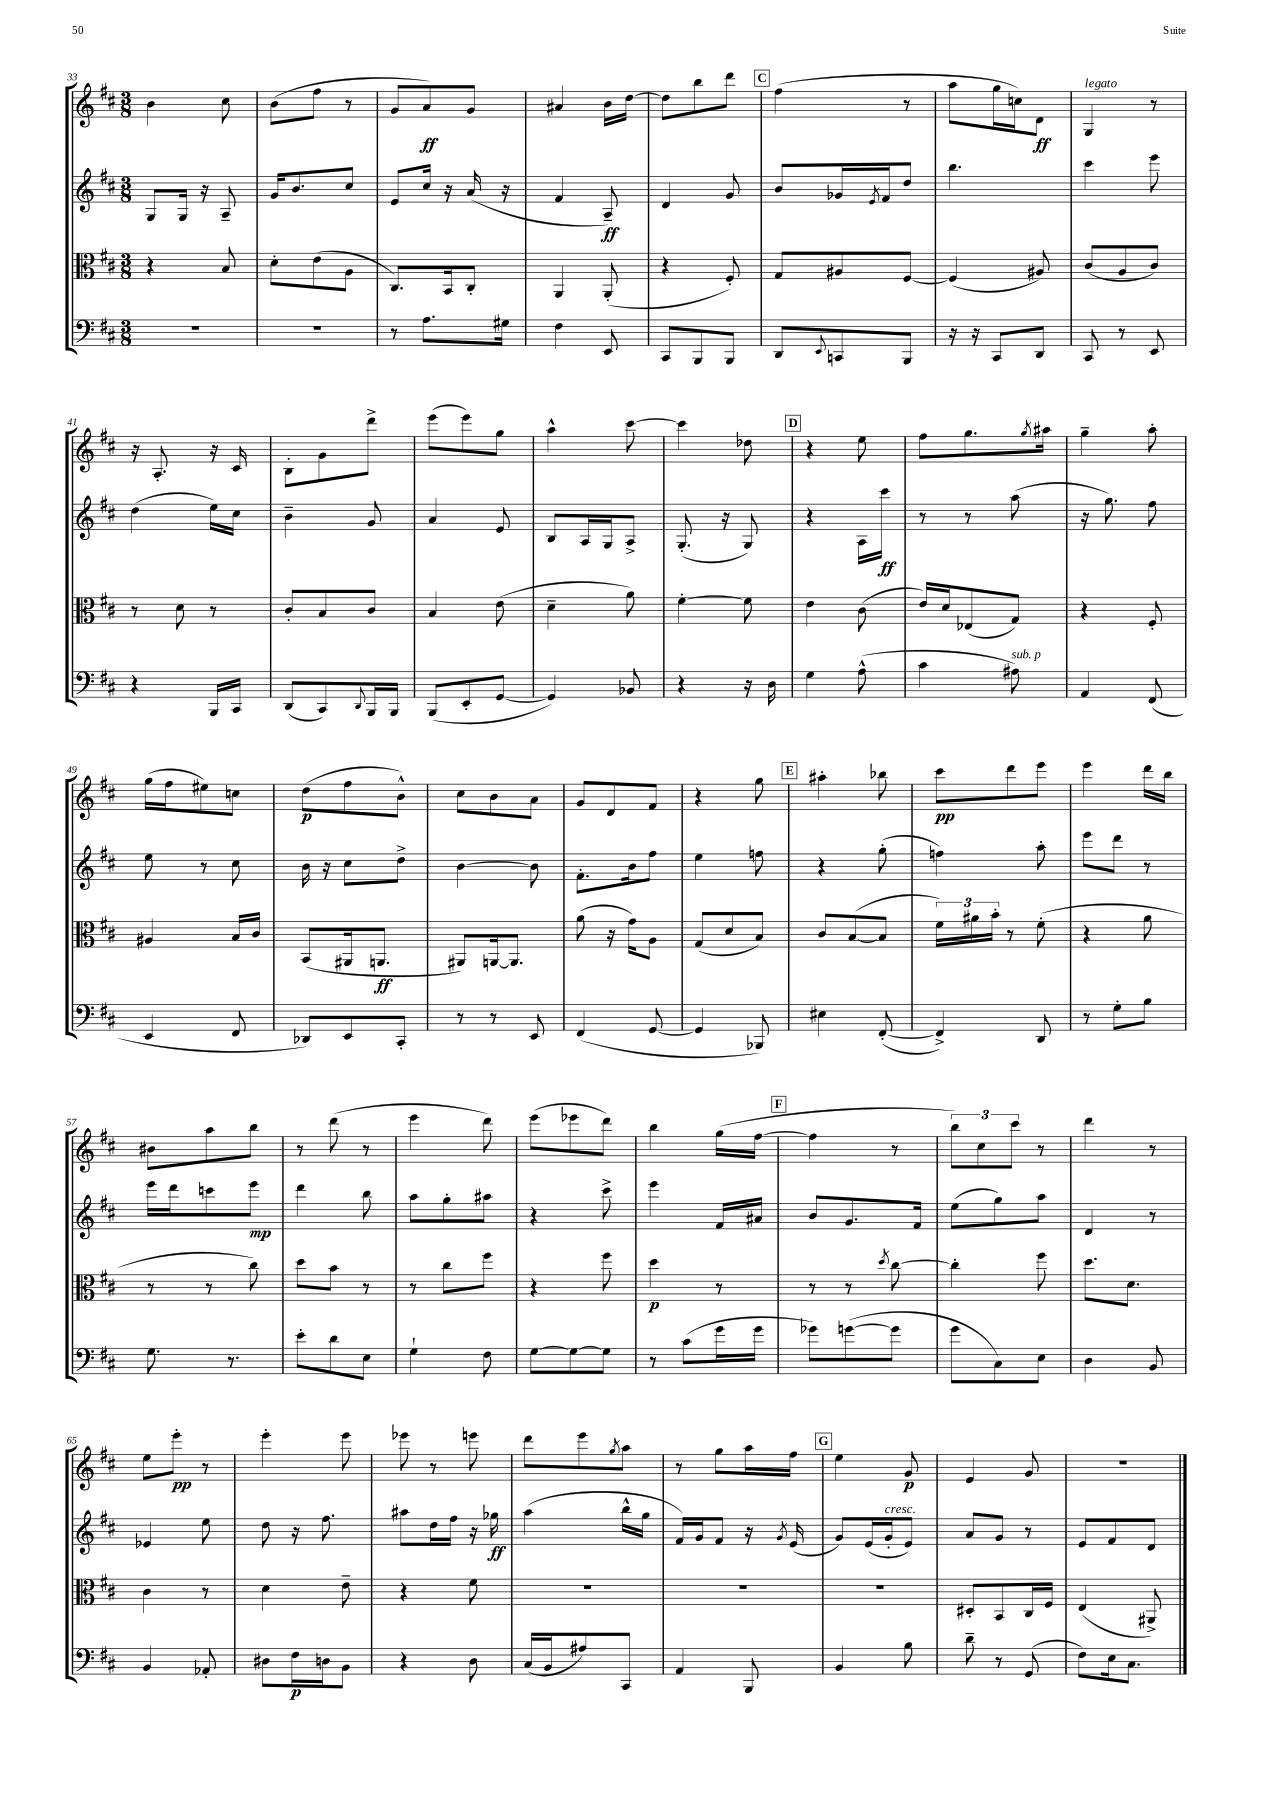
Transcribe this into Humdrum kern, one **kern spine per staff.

**kern	**kern	**kern	**kern
*staff4	*staff3	*staff2	*staff1
*clefF4	*clefC3	*clefG2	*clefG2
*k[f#c#]	*k[f#c#]	*k[f#c#]	*k[f#c#]
*M3/8	*M3/8	*M3/8	*M3/8
4.r	4r	8G	4b
.	.	16G	.
.	.	16r	.
.	8B	8A~	8cc#
=	=	=	=
4.r	8d'	16g	(8b
.	.	8.b	.
.	(8e	.	8ff#
.	8A	8cc#	8r
=	=	=	=
8r	8.C#)	8e	8g
8.A	.	16cc#	8a)
.	16BB	16r	.
.	8C#'	(16a	8g
16G#	.	16r	.
=	=	=	=
4F#	4AA	4f#	4a#
8EE	(8AA'	8A~)	16b
.	.	.	[16dd
=	=	=	=
8CC#	4r	4d	8dd]
8BBB	.	.	8bb
8BBB	8F#')	8g	8ddd
=	=	=	=
8DD	8G	8b	(4ff#
8qqEE	.	.	.
8CC	8A#	16g-	.
.	.	8qe	.
.	.	16f#	.
8BBB	[8F#	8dd	8r
=	=	=	=
16r	(4F#]	4.bb	8aa
16r	.	.	.
8CC#	.	.	16gg
.	.	.	16cc)
8DD	8A#)	.	8d
=	=	=	=
8CC#	(8c#	4ccc#	4G
8r	8A	.	.
8EE	8c#)	8eee	8r
=	=	=	=
4r	8r	(4dd	16r
.	.	.	8.A'
.	8d	.	.
16BBB	8r	16ee)	16r
16CC#	.	16cc#	16c#
=	=	=	=
(8DD	8c#'	4b~	8B'
8CC#)	8B	.	8g
8qqDD	.	.	.
16BBB	8c#	8g	8ddd^
16BBB	.	.	.
=	=	=	=
(8BBB	4B	4a	(8eee
8EE'	.	.	8eee)
[8GG	(8e	8e	8gg
=	=	=	=
4GG])	4d~	8B	4aa^^
.	.	16A	.
.	.	16G	.
8BB-	8a)	8A^	[8ccc#
=	=	=	=
4r	[4f#'	(8.G'	4ccc#]
.	.	16r	.
16r	8f#]	8G)	8dd-
16D	.	.	.
=	=	=	=
4G	4e	4r	4r
(8A^^	(8c#	16A	8ee
.	.	16ccc#	.
=	=	=	=
4c#	16e)	8r	8ff#
.	16d	.	.
.	(8E-	8r	8.gg
8A#)	8G)	(8aa	.
.	.	.	8qgg
.	.	.	16aa#
=	=	=	=
4AA	4r	16r	4gg~
.	.	8.gg)	.
(8FF#	8F#'	8ff#	8aa'
=	=	=	=
4EE	4A#	8ee	(16gg
.	.	.	16ff#
.	.	8r	8ee#)
8FF#	16B	8cc#	8cc
.	16c#	.	.
=	=	=	=
8DD-)	(8BB	16b	(8dd
.	.	16r	.
8EE	16AA#	8cc#	8ff#
.	8.AA	.	.
8CC#'	.	8dd^	8b^^)
=	=	=	=
8r	8AA#)	[4b	8cc#
8r	[16AA	.	8b
.	8.AA]	.	.
8EE	.	8b]	8a
=	=	=	=
(4FF#	(8a	8.f#'	8g
.	16r	.	8d
.	16g)	16b	.
[8GG	8A	8ff#	8f#
=	=	=	=
4GG]	(8G	4ee	4r
.	8d	.	.
8BBB-)	8B)	8ff	8gg
=	=	=	=
4E#	8c#	4r	4aa#'
.	([8B	.	.
([8FF#'	8B]	(8gg'	8bb-
=	=	=	=
4FF#^])	24f#)	4ff)	8ccc#
.	24a#	.	.
.	24b'	.	.
.	8r	.	8ddd
8DD	(8f#'	8aa'	8eee
=	=	=	=
8r	4r	8eee	4eee
8G'	.	8ddd	.
8B	8a	8r	16ddd
.	.	.	16bb
=	=	=	=
8.G	8r	16eee	8b#
.	.	16ddd	.
.	8r	8ccc	8aa
8.r	.	.	.
.	8cc#)	8eee	8bb
=	=	=	=
8e'	8dd	4ddd	8r
8d	8b	.	(8ddd
8E	8r	8bb	8r
=	=	=	=
4G`	8r	8aa	4eee
.	8cc#	8gg'	.
8F#	8ff#	8aa#	8ddd)
=	=	=	=
[8G	4r	4r	(8eee
8G_	.	.	8eee-
8G]	8ff#	8ccc#^	8ddd)
=	=	=	=
8r	4dd	4eee	4bb
(8c#	.	.	.
16g	8r	16f#	(16gg
16g	.	16a#	[16ff#
=	=	=	=
8g-)	8r	8b	4ff#]
([8g	8r	8.g	.
.	8qdd	.	.
8g]	[8cc#	.	8r
.	.	16f#	.
=	=	=	=
8g	4cc#']	(8ee	12bb)
.	.	.	12cc#
8C#)	.	8gg)	.
.	.	.	12ccc#
8E	8ff#	8aa	8r
=	=	=	=
4D	8.dd	4d	4ddd
.	8.d	.	.
8BB	.	8r	8r
=	=	=	=
4BB	4c#	4e-	8ee
.	.	.	8eee'
8AA-'	8r	8ee	8r
=	=	=	=
8D#	4d	8dd	4eee'
16F#	.	16r	.
16D	.	8.ff#	.
8BB	8e~	.	8eee
=	=	=	=
4r	4r	8aa#	8eee-
.	.	16dd	8r
.	.	16ff#	.
8D	8f#	16r	8eee
.	.	16gg-	.
=	=	=	=
(16C#	4.r	(4aa	8ddd
16BB	.	.	.
8A#)	.	.	8eee
.	.	.	8qgg
8CC#	.	16bb^^	8aa
.	.	16gg	.
=	=	=	=
4AA	4.r	16f#)	8r
.	.	16g	.
.	.	8f#	8gg
8BBB	.	16r	16aa
.	.	8qg	.
.	.	(16e	16ff#
=	=	=	=
4BB	4.r	8g)	4ee
.	.	(16e	.
.	.	16g'	.
8B	.	8e)	8g
=	=	=	=
8d~	8D#'	8a	4e
8r	8BB	8g	.
(8GG	16C#	8r	8g
.	16F#	.	.
=	=	=	=
8F#)	(4E	8e	4.r
16E	.	8f#	.
8.C#	.	.	.
.	8AA#^)	8d	.
==	==	==	==
*-	*-	*-	*-
